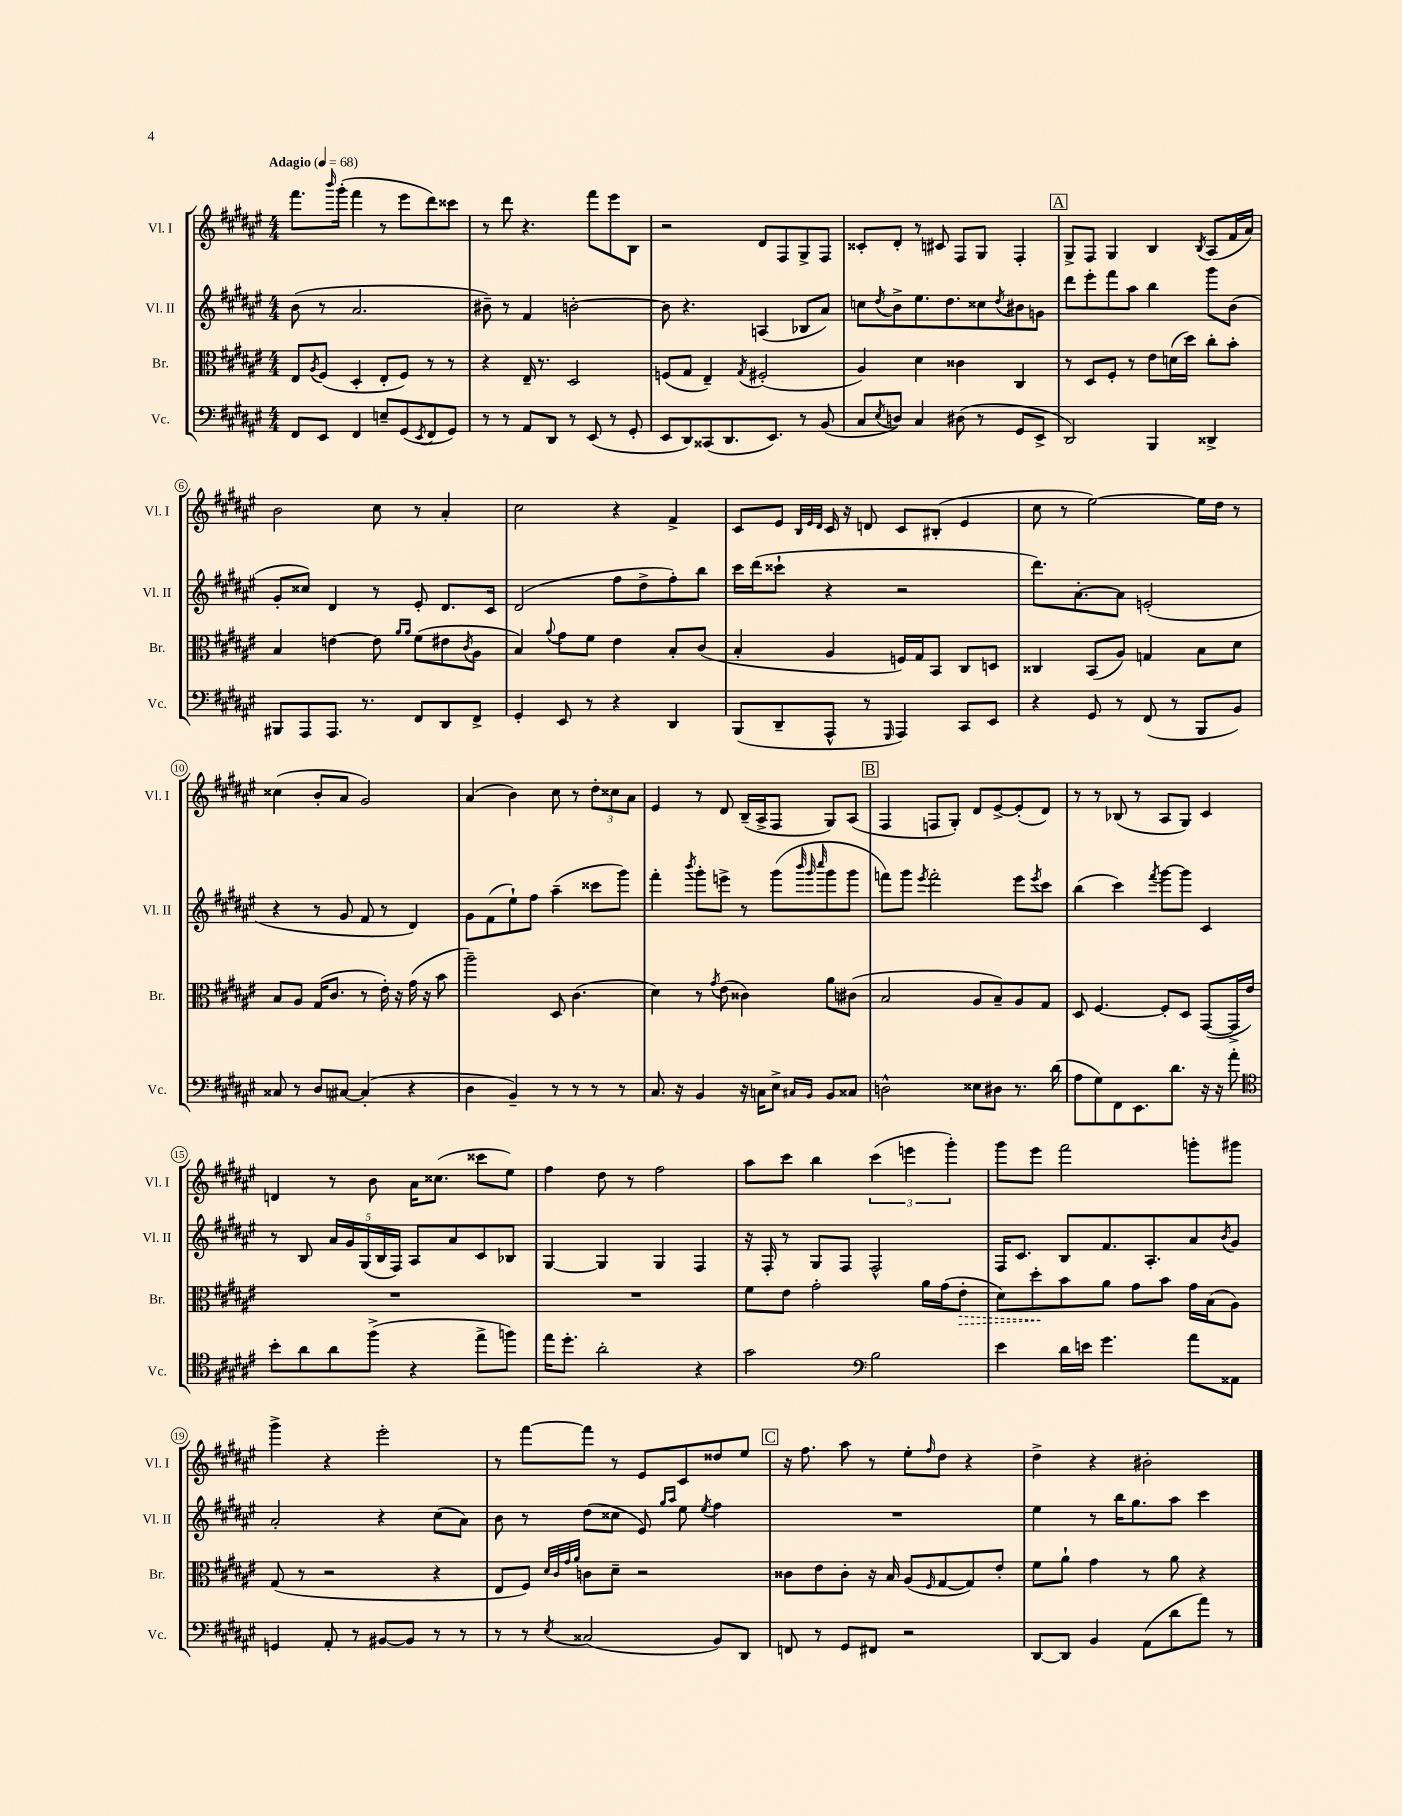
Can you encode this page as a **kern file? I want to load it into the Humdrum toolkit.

**kern	**kern	**kern	**kern
*staff4	*staff3	*staff2	*staff1
*clefF4	*clefC3	*clefG2	*clefG2
*k[f#c#g#d#a#e#]	*k[f#c#g#d#a#e#]	*k[f#c#g#d#a#e#]	*k[f#c#g#d#a#e#]
*M4/4	*M4/4	*M4/4	*M4/4
*MM68	*MM68	*MM68	*MM68
8FF#/L	8E#/L	(8b\	8.fff#\L
.	8qA#/	.	.
8EE#/J	(8F#/J	8r	.
.	.	.	16qqbbb/
.	.	.	(16ggg#'\Jk
4FF#/	4D#'/	2.a#/	4fff#\
8E~/L	8E#'/L	.	8r
(8GG#/	8F#/J)	.	8eee#\L
8qEE#/	.	.	.
8FF#/	8r	.	8ddd#\)
8GG#/J)	8r	.	8ccc##\J
=	=	=	=
8r	4r	8b#~\)	8r
8r	.	8r	8ddd#\
8AA#/L	16E#~/	4f#/	4.r
.	8.r	.	.
8DD#/J	.	.	.
8r	2D#/	[2b'\	.
(8EE#/	.	.	8fff#\L
8r	.	.	8eee#\
8GG#'/	.	.	8B\J
=	=	=	=
8EE#/L	(8F/L	8b\]	2r
8DD#/)	8G#/J	4.r	.
(8CC##/	4E#~/)	.	.
8.DD#/	.	.	.
.	8qG#/	.	.
.	(2F#'/	(4A/	8d#/L
8.EE#/J)	.	.	.
.	.	.	8F#/
8r	.	8B-/L	8G#^/
(8BB/	.	8a#/J)	8F#/J
=	=	=	=
8C#/L	4A#/)	8cc\L	8c##'/L
8qE#/	.	8qdd#/	.
8D/J)	.	8b^\	8d#'/J
4C#/	4d#\	8.ee#\	8r
.	.	.	8c#/
.	.	8.dd#\	.
(8D#\	4c##\	.	8F#/L
8r	.	8cc##\	8G#/J
.	.	8qdd#/	.
8GG#/L	4C#/	8b#\	4F#'/
8EE#^/J	.	8g\J	.
=	=	=	=
2DD#/)	8r	8ddd#\L	8G#^/L
.	8D#/L	8eee#'\	8F#/J
.	8F#'/J	8fff#\	4G#/
.	8r	8aa#\J	.
4BBB/	8e#\L	4bb\	4B/
.	(16d\L	.	.
.	16dd#\JJ)	.	.
.	.	.	8qB/
4DD##^/	8cc#'\L	8ggg#\L	(8A#/L
.	8b'\J	(8b\J	16f#/L
.	.	.	16a#/JJ)
=	=	=	=
8BBB#/L	4B/	8g#'/L	2b\
8AAA#/	.	8cc##/J)	.
8.AAA#/J	[4e\	4d#/	.
8.r	.	.	.
.	8e\]	8r	8cc#\
.	16qqa#/LL	.	.
.	16qqa#/JJ	.	.
8FF#/L	(8f#\L	8e#'/	8r
8DD#/	8e#\	8.d#/L	4a#'/
.	8qc#/	.	.
8FF#^/J	8A#\J	.	.
.	.	16c#/Jk	.
=	=	=	=
4GG#'/	4B/)	(2d#/	2cc#\
.	8qqa#/	.	.
8EE#/	8g#\L	.	.
8r	8f#\J	.	.
4r	4e#\	8ff#\L	4r
.	.	8dd#^\	.
4DD#/	8B'/L	8ff#'\)	4f#^/
.	(8c#/J	8bb\J	.
=	=	=	=
(8BBB/L	4B'/	16ccc#\LL	8c#/L
.	.	(16ddd#\J	.
8DD#~/	.	8ccc##`\J	8e#/J
.	.	.	32qqB/LLL
.	.	.	32qqe#/
.	.	.	32qqd#/JJJ
8AAA#^^/J	4A#/	4r	16c#/
.	.	.	16r
8r	.	.	8d/
16qqGGG#/	.	.	.
4AAA#/)	16F/LL)	2r	8c#/L
.	16G#/J	.	.
.	8BB/J	.	(8B#'/J
8CC#/L	8C#/L	.	4e#/
8EE#/J	8D/J	.	.
=	=	=	=
4r	4C##/	8.ddd#\L)	8cc#\
.	.	.	8r
.	.	[8.a#'\	.
8GG#/	(8BB/L	.	[2ee#\)
8r	8A#/J)	8a#\]J	.
(8FF#/	4G/	(2e'/	.
8r	.	.	.
8BBB/L	8B\L	.	16ee#\]LL
.	.	.	16dd#\JJ
8BB/J)	8d#\J	.	8r
=	=	=	=
8C##/	8B/L	4r	(4cc##\
8r	8A#/J	.	.
8D#/L	(16G#/LK	8r	8b'/L
.	8.c#/J	.	.
[8C#/J	.	8g#/	8a#/J
(4C#'/]	8r	8f#/	2g#/)
.	16e#'\)	8r	.
.	16r	.	.
4r	(16g#\	4d#/)	.
.	16r	.	.
.	8b\	.	.
=	=	=	=
4D#\	2aa#~\)	8g#\L	(4a#/
.	.	(8f#\	.
4BB~/)	.	8ee#`\)	4b\)
.	.	8ff#\J	.
8r	8D#/	(4aa#~\	8cc#\
8r	(4.c#\	.	8r
8r	.	8ccc##\L	12dd#'\L
.	.	.	12cc##\
8r	.	8ggg#\J)	.
.	.	.	12a#\J
=	=	=	=
8.C#/	4d#\)	4fff#'\	4e#/
16r	.	.	.
.	.	8qbbb/	.
4BB/	8r	8ggg#'\L	8r
.	8qg#/	.	.
.	(8e#\	8eee^\J	8d#/
16r	4c##\)	8r	(16B~/LL
16C\LK	.	.	16A#^/J
8E#^\J	.	(8ggg#\L	8F#/J
.	.	32qqbbb/	.
16qqC#/LL	.	32qqggg#/	.
16qqBB/JJ	.	32qqcccc#/	.
8BB/L	8a#\L	8ggg#\	8G#/L)
8C##/J	(8c#\J	8ggg#\J	(8A#/J
=	=	=	=
2D^^\	2B/	8fff\L)	4F#/
.	.	8ggg#\J	.
.	.	8qeee#/	.
.	.	2fff'\	8F/L
.	.	.	8G#'/J)
8E##\L	8A#/L	.	8d#/L
8D#\J	8B~/)	.	[8e#^/
8.r	8A#/	8eee#\L	(8e#'/]
.	.	8qeee#/	.
.	8G#/J	8ccc#\J	8d#/J)
(16d#\	.	.	.
=	=	=	=
8A#\L	8D#/	(4bb\	8r
8G#\)	[4.F#/	.	8r
8FF#\	.	4ccc#\)	(8B-/
8.EE#\	.	.	8r
.	.	8qfff#/	.
.	8F#'/]L	[8ggg#\L	8A#/L
8.d#\J	.	.	.
.	8D#/J	8ggg#\]J	8G#/J)
16r	([8GG#/L	4c#/	4c#/
16r	.	.	.
8a#'\	16GG#^/]L	.	.
.	16e#/JJ)	.	.
=	=	=	=
*clefC4	*	*	*
8b'\L	1r	8r	4d/
8a#\	.	8B/	.
8a#\	.	20a#/LL	8r
.	.	20g#/	.
.	.	(20G#/	.
(8ff#^\J	.	.	8b\
.	.	20B/	.
.	.	20F#/JJ)	.
4r	.	8A#/L	16a#\LK
.	.	.	(8.cc##\J
.	.	8a#/	.
8ee#^\L	.	8c#/	8ccc##\L
8ff\J)	.	8B-/J	8ee#\J)
=	=	=	=
16ee#\LK	1r	[4G#/	4ff#\
8.dd#'\J	.	.	.
2a#'\	.	4G#/]	8dd#\
.	.	.	8r
.	.	4G#/	2ff#\
4r	.	4F#/	.
=	=	=	=
2g#\	8f#\L	16r	8aa#\L
.	.	16F#'/	.
.	8e#\J	8r	8ccc#\J
.	2g#'\	8G#/L	4bb\
.	.	8F#/J	.
*clefF4	*	*	*
2B\	.	2F#^^/	(6ccc#\
.	.	.	6eee\
.	16a#\LL	.	.
.	(16g#\J	.	.
.	.	.	6ggg#'\)
.	8e#'\J	.	.
=	=	=	=
4e#\	8d#\L)	16F#/LK	8ggg#\L
.	.	8.c#/J	.
.	8dd#'\	.	8eee#\J
16d#\LL	8b\	8B/L	2fff#\
16e\JJ	.	.	.
4.g#\	8a#\J	8.f#/	.
.	8g#\L	.	.
.	.	8.A#'/	.
.	8b\J	.	.
8a#\L	16g#\LL	8a#/	8ggg'\L
.	(16B\J	.	.
.	.	8qb/	.
8AA##\J	8A#\J)	8g#/J	8ggg#\J
=	=	=	=
4GG/	(8G#/	2a#'/	4ggg#^\
.	8r	.	.
8AA#'/	2r	.	4r
8r	.	.	.
[8BB#/L	.	4r	2eee#'\
8BB#/]J	.	.	.
8r	4r	(8cc#\L	.
8r	.	8a#\J)	.
=	=	=	=
8r	8E#/L	8b\	8r
8r	8F#/J)	8r	[8fff#\L
.	32qqd#/LLL	.	.
.	32qqc#/	.	.
.	32qqg#/	.	.
8qE#/	32qqa#/JJJ	.	.
(2C##/	8c\L	(8dd#\L	8fff#\]J
.	8d#~\J	8cc##\J	8r
.	2r	8e#/)	8e#/L
.	.	16qqgg#/LL	.
.	.	16qqaa#/JJ	.
.	.	8ee#\	8c#/
.	.	8qee#/	.
8BB/L)	.	4ff#\	8dd##/
8DD#/J	.	.	8ee#/J
=	=	=	=
8FF/	8c##\L	1r	16r
.	.	.	8.ff#\
8r	8e#\	.	.
8GG#/L	8c##'\J	.	8aa#\
8FF#/J	16r	.	8r
.	16B/	.	.
2r	(8A#/L	.	8ee#'\L
.	16qqF#/	.	16qqff#/
.	[8G#/	.	8dd#\J
.	8G#/])	.	4r
.	8e#'/J	.	.
=	=	=	=
[8DD#/L	8f#\L	4ee#\	4dd#^\
8DD#/]J	8a#`\J	.	.
4BB/	4g#\	8r	4r
.	.	16bb\LK	.
.	.	8.gg#\	.
(8AA#\L	8r	.	2b#'\
8d#\	8a#\	8aa#\J	.
8a#\J)	4r	4ccc#\	.
8r	.	.	.
==	==	==	==
*-	*-	*-	*-
